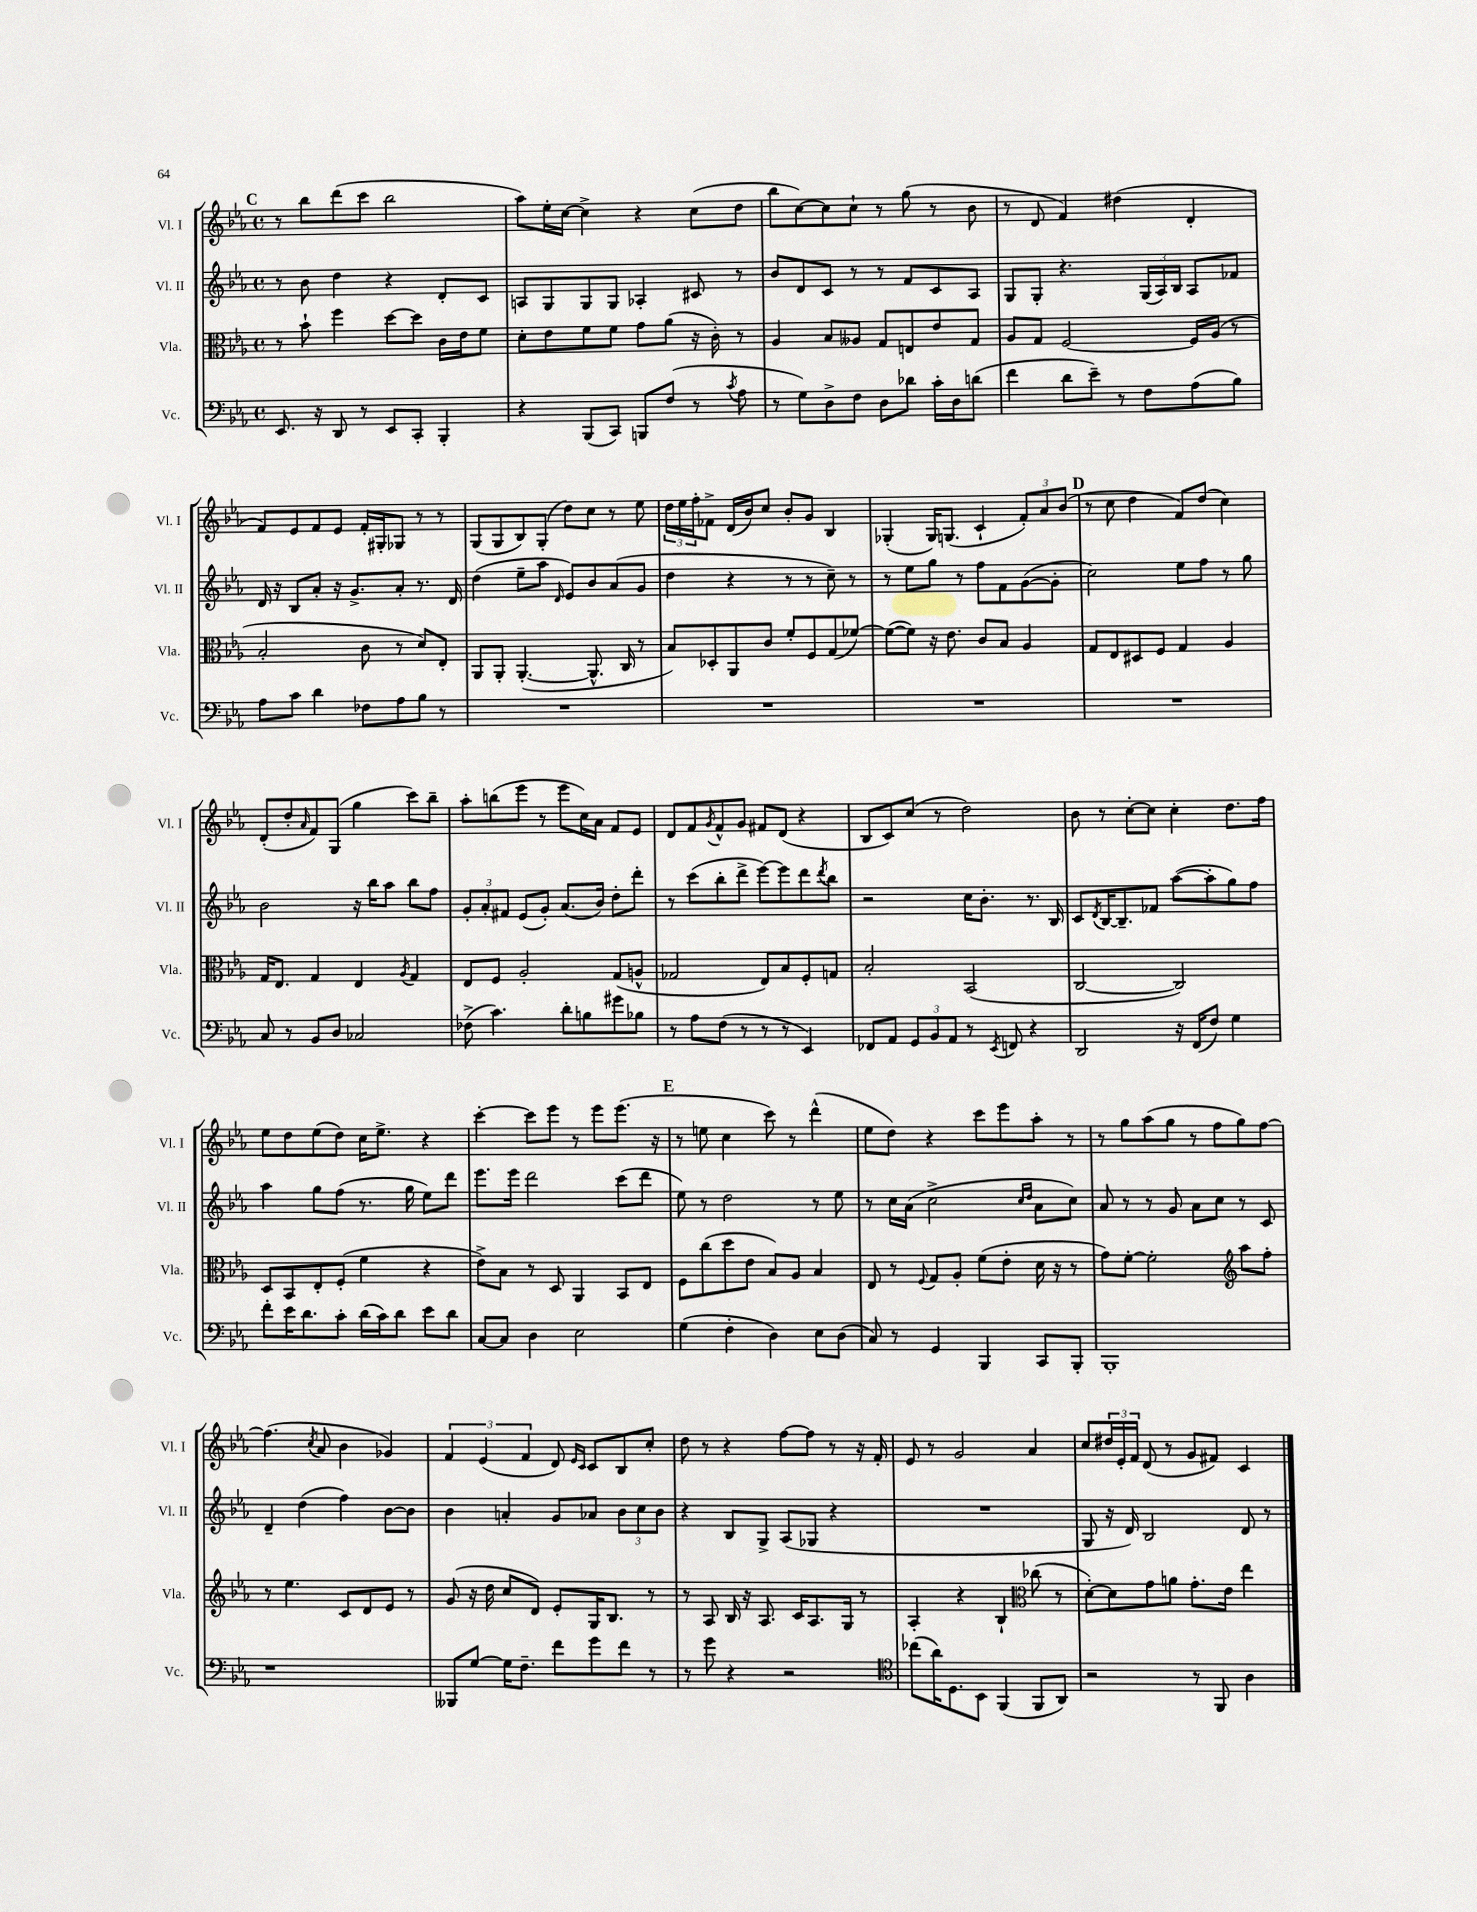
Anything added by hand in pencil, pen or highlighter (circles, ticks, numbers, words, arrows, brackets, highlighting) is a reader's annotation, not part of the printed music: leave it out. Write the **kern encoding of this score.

**kern	**kern	**kern	**kern
*part4	*part3	*part2	*part1
*staff4	*staff3	*staff2	*staff1
*I"Vc.	*I"Vla.	*I"Vl. II	*I"Vl. I
*I'Vc.	*I'Vla.	*I'Vl. II	*I'Vl. I
*clefF4	*clefC3	*clefG2	*clefG2
*k[b-e-a-]	*k[b-e-a-]	*k[b-e-a-]	*k[b-e-a-]
*M4/4	*M4/4	*M4/4	*M4/4
*met(c)	*met(c)	*met(c)	*met(c)
!!LO:REH:place=s1:t=C
=20	=20	=20	=20
8.EE-/	8r	8r	8r
.	8b-`\	8b-\	8bb-\L
16r	.	.	.
8DD/	4ff\	4dd\	(8ddd\
8r	.	.	8ccc\J
8EE-/L	[8dd\L	4r	2bb-\
8CC'/J	8dd\J]	.	.
4BBB-'/	16c\LL	8d'/L	.
.	16e-\J	.	.
.	8f\J	8c/J	.
=21	=21	=21	=21
4r	8d'\L	8An/L	8aa-\L)
.	8e-\	8G/	16ee-'\L
.	.	.	[16cc\JJ
(8BBB-/L	8f\	8G/	4cc^\]
8CC/J)	8f\J	8G/J	.
8BBBn/L	8g\L	4A-X'/	4r
(8F/J	(8a-\J	.	.
8r	16r	8c#X/	(8cc\L
.	16c'\)	.	.
8qc/	.	.	.
8A-\	8r	8r	8dd\J
=22	=22	=22	=22
8r	4A-/	8b-/L	8bb-\L
8G\L)	.	8d/	[8cc\)
8D^\	8B-/L	8c/J	8cc\]
8F\J	8A--X/J	8r	8cc`\J
8D\L	8G/L	8r	8r
8d-X\J	8En/	8f/L	(8gg\
16c'\LL	8e-/	8c/	8r
16D\J	.	.	.
(8dn\J	8G/J	8A-/J	8b-\
=23	=23	=23	=23
4f\	8A-/L	8G/L	8r
.	8G/J	8G'/J	8d/
8d\L	[2F/	4.r	4f/)
8e-~\J)	.	.	.
8r	.	.	(4dd#X\
8F\L	.	(24G/LL	.
.	.	24A-/)	.
.	.	24B-/JJ	.
(8A-\	16F/LL]	8A-/L	4d'/
.	(16A-/JJ	.	.
8B-\J)	8r	8f-X/J	.
!!LO:LB:g=z
=24	=24	=24	=24
8A-\L	2B-'/	16d/	8f/L)
.	.	16r	.
8c\J	.	8B-/L	8e-/
4d\	.	8a-'/J	8f/
.	.	16r	8e-/J
.	.	8.g^/L	.
8F-X\L	8c\	.	16f'/LL
.	.	.	16G#X'/J
8A-\	8r	8a-'/J	8G-X/J
8B-\J	8d/L)	8.r	8r
8r	8E-'/J	.	8r
.	.	16d/	.
=25	=25	=25	=25
1r	8AA-/L	(4dd\	(8G/L
.	8AA-'/J	.	8G/
.	([4.AA-'/	8ee-~\L	8B-/)
.	.	8aa-\J	(8G'/J
.	.	16qqd/	.
.	.	8e-/L)	8dd\L)
.	8.AA-^^/]	8b-/	8cc\J
.	.	(8a-/	8r
.	16C/	.	.
.	8r	8g/J	8ee-\
=26	=26	=26	=26
1r	8B-/L)	4dd\	24dd\LL
.	.	.	24ee-\
.	.	.	24ff'\J
.	8D-X'/	.	8f-X^\J
.	8AA-/	4r	(16d/LL
.	.	.	16b-/J)
.	8c/J	.	8cc/J
.	8f'/L	8r	8b-'/L
.	8F/	8r	8g/J
.	(8G/	8cc~\)	4B-/
.	[8f-X/J)	8r	.
=27	=27	=27	=27
1r	(8f-\L_	8r	(4G-X'/
.	8f-\J])	8ee-\L	.
.	16r	8gg\J	16G-/KL)
.	8.e-\	.	(8.Gn/J
.	.	8r	.
.	8c/L	8ff\L	4c`/
.	8B-/J	8f\	.
.	4A-/	([8g\	12f'/L)
.	.	.	12a-/
.	.	8g'\J]	.
.	.	.	(12b-/J
!!LO:REH:place=s1:t=D
=28	=28	=28	=28
1r	8G/L	2cc\)	8r
.	8E-/	.	8cc\
.	8D#X/	.	4dd\
.	8F/J	.	.
.	4G/	8ee-\L	8f/L)
.	.	8ff\J	(8dd/J
.	4A-/	8r	4cc\)
.	.	8gg\	.
!!LO:LB:g=z
=29	=29	=29	=29
8C/	16G/KL	2b-\	(8d'/L
.	8.E-/J	.	.
8r	.	.	8dd'/
.	.	.	16qqa-/
8BB-/L	4G/	.	8f/)
8D/J	.	.	(8G/J
2C-X/	4E-/	16r	4gg\
.	.	16bb-\KL	.
.	.	8aa-\J	.
.	8qA-/	.	.
.	4G/	8bb-\L	8ccc\L)
.	.	8ff\J	8bb-~\J
=30	=30	=30	=30
(8F-X^\	8E-/L	12g'/L	8aa-'\L
.	.	12a-'/	.
4.c\)	8F/J	.	(8bbn\
.	.	12f#X/J	.
.	2A-'/	(8e-/L	8eee-\J
.	.	8g'/J)	8r
8d'\L	.	(8.a-/L	8eee-\L
8Bn\	.	.	16cc\L)
.	.	16b-/Jk)	16a-\JJ
8g#X\	(8G/L	8dd'\L	8f/L
8B-X\J	8An^^/J	8ddd'\J	8e-/J
=31	=31	=31	=31
8r	2G-X/	8r	8d/L
8A-\L	.	(8ccc\L	8f/
.	.	.	8qg/
(8F\J	.	8bb-'\	8f^^/
8r	.	8ddd^\J	8g/J
8r	8E-/L)	[8eee-\L)	8f#X/L
8r	8B-/	8eee-\]	(8d/J
4EE-/)	8F'/	8ddd\	4r
.	.	8qddd/	.
.	8Gn/J	8bb-\J	.
=32	=32	=32	=32
8FF-X/L	2B-'/	2r	8B-/L
8AA-/J	.	.	8c/)
12GG/L	.	.	(8cc/J
12BB-/	.	.	.
.	.	.	8r
12AA-/J	.	.	.
8r	(2BB-/	16cc\KL	2dd\)
.	.	8.b-'\J	.
8qEE-/	.	.	.
8FFn/	.	.	.
4r	.	8.r	.
.	.	16B-/	.
=33	=33	=33	=33
2DD/	[2C/	8c/L	8b-\
.	.	8qd/	.
.	.	[16B-/K	8r
.	.	8.B-~/]	.
.	.	.	[8cc'\L
.	.	8f-X/J	8cc\J]
16r	2C/])	([8aa-\L	4cc'\
(16FF/KL	.	.	.
8F/J)	.	8aa-'\]	.
4G\	.	8gg\)	8.dd\L
.	.	8ff\J	.
.	.	.	16ff\Jk
!!LO:LB:g=z
=34	=34	=34	=34
8f'\L	8D/L	4aa-\	8ee-\L
16e-\K	8BB-/	.	8dd\
8.d\	.	.	.
.	8E-'/	8gg\L	(8ee-\
8c'\J	(8F'/J	(8ff\J	8dd\J)
(16d\LL	4f\	8.r	16cc\KL
16c\J)	.	.	8.ee-^\J
8d\J	.	.	.
.	.	16gg\	.
8e-\L	4r	8ee-\L)	4r
8d\J	.	8ddd\J	.
=35	=35	=35	=35
[8C/L	8e-^\L)	8.eee-\L	[4ccc'\
8C/J]	8B-\J	.	.
.	.	16eee-\Jk	.
4D\	8r	2ddd\	8ccc\L]
.	8D/	.	8eee-\J
2E-\	4AA-/	.	8r
.	.	.	8eee-\L
.	8BB-/L	(8ccc\L	(8.eee-\J
.	8E-/J	8ddd\J	.
.	.	.	16r
!!LO:REH:place=s1:t=E
=36	=36	=36	=36
(4G\	8F\L	8ee-\)	8r
.	(8cc\	8r	8een\
4F'\	8dd\	2dd\	4cc\
.	8e-\J	.	.
4D\)	8B-/L)	.	8ccc\)
.	8A-/J	.	8r
8E-\L	4B-/	8r	(4ddd^^\
(8D\J	.	8ee-\	.
=37	=37	=37	=37
8C/)	8E-/	8r	8ee-\L
8r	8r	16cc\LL	8dd\J)
.	.	(16a-\JJ	.
.	8qqF/	.	.
4GG/	8G/L	2cc^\	4r
.	8A-'/J	.	.
4BBB-/	(8f\L	.	8ccc\L
.	8e-'\J	.	8eee-\
.	.	16qqcc/LL	.
.	.	16qqdd/JJ	.
8CC/L	16d\	8a-\L	8aa-'\J
.	16r	.	.
8BBB-'/J	8r	8cc\J)	8r
=38	=38	=38	=38
1BBB-'	8g\L)	8a-/	8r
.	[8f'\J	8r	8gg\L
.	2f'\]	8r	(8aa-\
.	.	8g/	8gg\J
.	.	8a-\L	8r
.	.	8cc\J	8ff\L
*	*clefG2	*	*
.	8aa-\L	8r	8gg\)
.	8ff'\J	8c/	[8ff\J
!!LO:LB:g=z
=39	=39	=39	=39
1r	8r	4d~/	(4.ff\]
.	4.ee-\	.	.
.	.	(4dd\	.
.	.	.	8qcc/
.	.	.	8a-/
.	8c/L	4ff\)	4b-\
.	8d/	.	.
.	8e-/J	[8b-\L	4g-X/)
.	8r	8b-\J]	.
=40	=40	=40	=40
8BBB--X/L	(8g/	4b-\	6f/
[8G/J	16r	.	.
.	.	.	(6e-/
.	16dd\	.	.
16G\KL]	8cc/L	4an'/	.
8.F~\J	.	.	.
.	.	.	6f/
.	8d/J)	.	.
8f\L	8e-'/L	8g/L	8d/)
.	.	.	16qqe-/LL
.	.	.	16qqc/JJ
8g\	16G/K	8a-X/J	8c/L
.	8.B-/J	.	.
8f\J	.	12b-\L	8B-/
.	.	12cc\	.
8r	8r	.	8cc'/J
.	.	12b-\J	.
=41	=41	=41	=41
8r	8r	4r	8dd\
8g\	8A-/	.	8r
4r	16B-/	8B-/L	4r
.	16r	.	.
.	8.A-/	8G^/J	.
2r	.	(8A-/L	[8ff\L
.	16c/KL	.	.
.	8.A-/	8G-X/J	8ff\J]
.	.	4r	8r
.	16G/Jk	.	.
.	8r	.	16r
.	.	.	16f'/
=42	=42	=42	=42
*clefC4	*	*	*
(8cc-X\L	4A-'/	1r	8e-/
16a-\K)	.	.	8r
8.D\	.	.	.
.	4r	.	2g/
8BB-\J	.	.	.
(4FF/	4B-`/	.	.
*	*clefC3	*	*
8FF/L	(8cc-X\	.	4a-/
8AA-/J)	8r	.	.
=43	=43	=43	=43
2r	[8d'\L)	8G/	8cc/L
.	8d\]	16r	24dd#X/L
.	.	.	24e-'/
.	.	16d/)	.
.	.	.	24f/JJ
.	8g\	2B-/	(8d/
.	8an\J	.	8r
8r	8.g'\L	.	8g/L
8FF/	.	.	8f#X/J)
.	16e-\Jk	.	.
4A-\	4ee-\	8d/	4c/
.	.	8r	.
==	==	==	==
*-	*-	*-	*-
